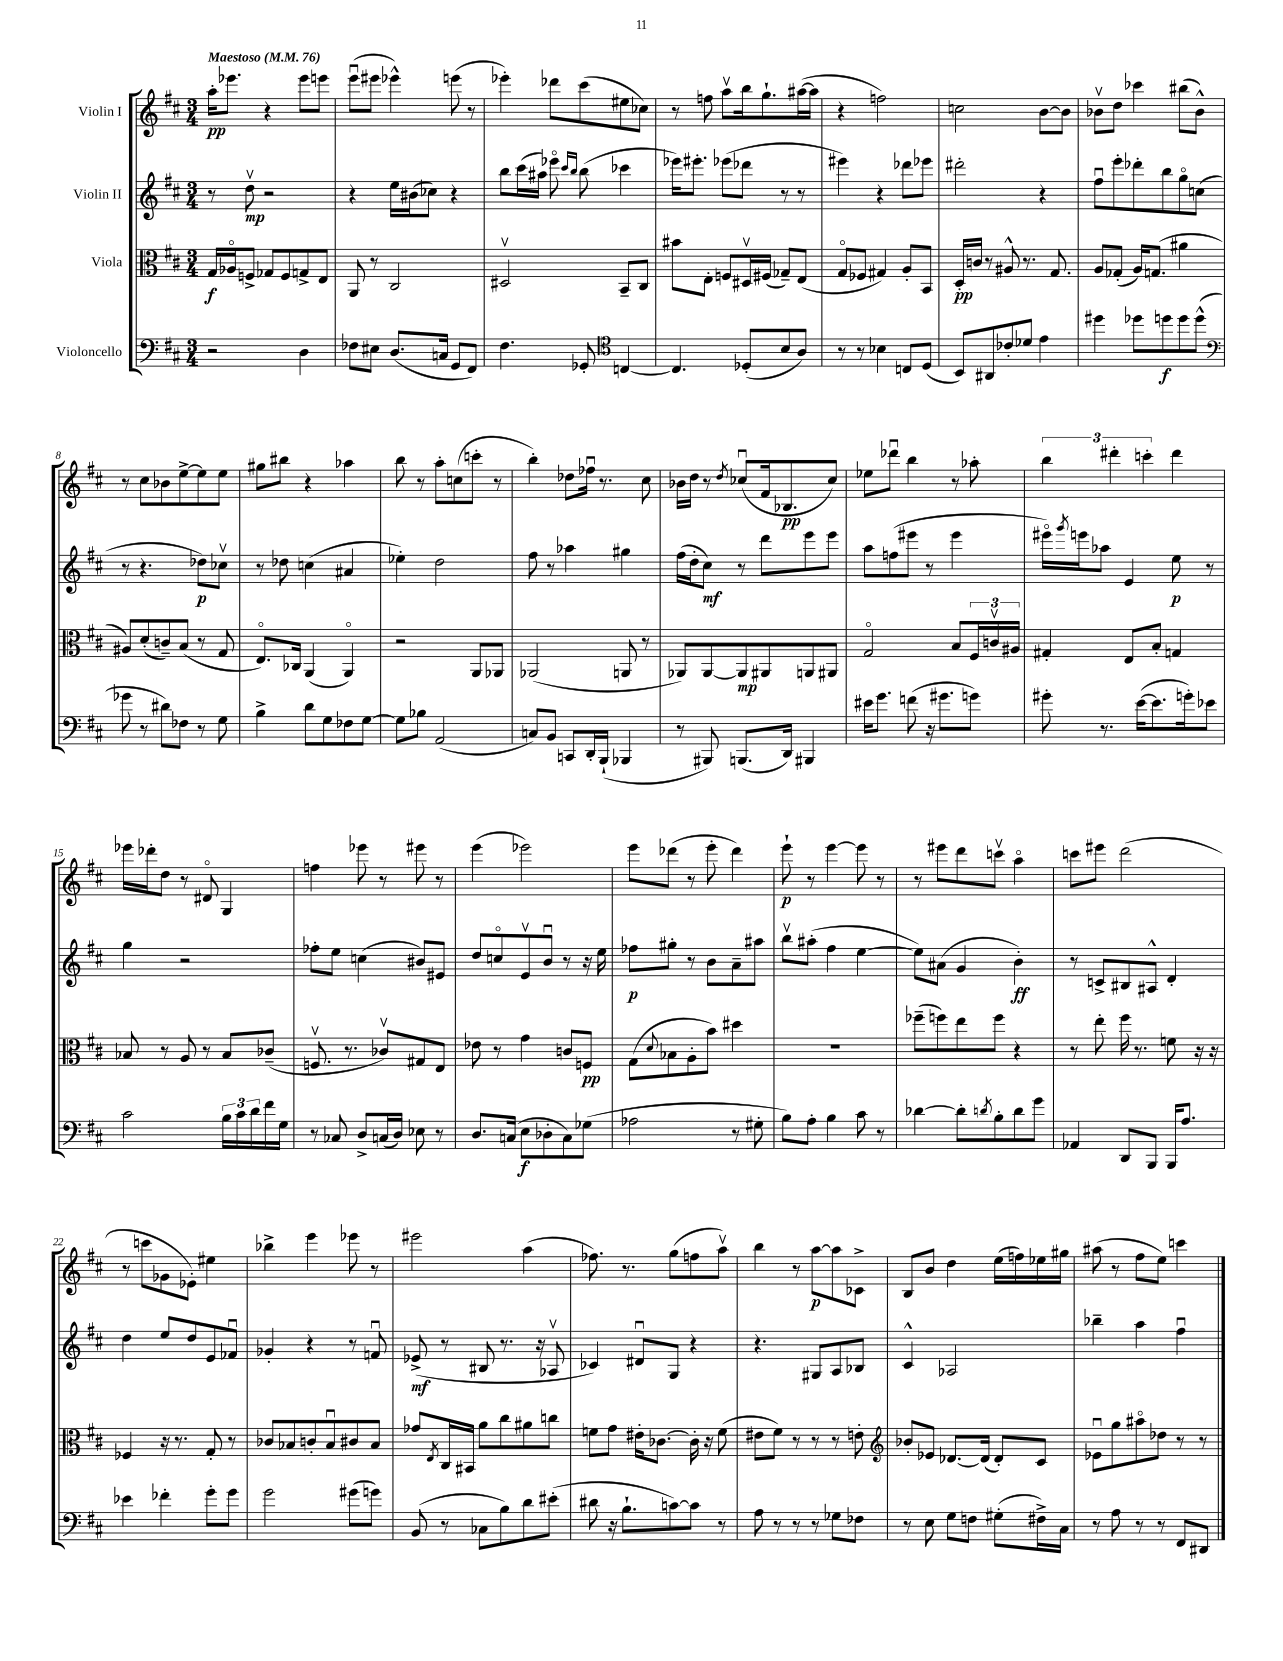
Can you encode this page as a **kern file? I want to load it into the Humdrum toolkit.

**kern	**kern	**kern	**kern
*staff4	*staff3	*staff2	*staff1
*clefF4	*clefC3	*clefG2	*clefG2
*k[f#c#]	*k[f#c#]	*k[f#c#]	*k[f#c#]
*M3/4	*M3/4	*M3/4	*M3/4
*MM76	*MM76	*MM76	*MM76
2r	16G	8r	16aa'
.	16A-o	.	8.eee-
.	8F^	8ddv	.
.	8G-	2r	4r
.	8F	.	.
4D	8G^	.	8eee-
.	8E	.	8eee
=	=	=	=
8F-	8AA	4r	(8eeeu
8E#	8r	.	8eee#
(8.D	2C#	16ee	4eee-^^)
.	.	(16b#	.
.	.	8cc-)	.
16C	.	.	.
8GG	.	4r	(8eee
8FF#)	.	.	8r
=	=	=	=
4.F#	2D#v	8bb	4eee-')
.	.	(16ccc#	.
.	.	16aa#)	.
.	.	8eee-o	8ddd-
.	.	16qqccc#	.
.	.	16qqbb	.
8GG-'	.	(8bb	(8ccc#
*clefC4	*	*	*
[4C	8BB~	4ccc-	8ee#
.	8C#	.	8cc-)
=	=	=	=
4.C]	8b#	16eee-)	8r
.	.	8.eee#'	.
.	8E'	.	8ff
.	8F	(8eee-	8aav
(8D-'	16D#v	8ddd-	16bb
.	(16F#	.	8.gg`
8B	8G-~)	8r	.
8A)	(8E	8r	([16aa#
.	.	.	16aa#]
=	=	=	=
8r	8Go	4eee#)	4r
8r	8F-	.	.
4B-	4G#)	4r	2ff)
8C	8A'	8ddd-	.
(8D	8BB	8eee-	.
=	=	=	=
8BB)	16D'	2ddd#'	2cc
.	16c	.	.
8AA#	8r	.	.
8c-'	8A#^^	.	.
8d-	8.r	.	.
4e	.	4r	[8b
.	8.G	.	.
.	.	.	8b]
=	=	=	=
4dd#	8A	8ff#u	8b-v
.	(8G-'	8eee'	8dd
8dd-	16A)	8ddd-'	4ccc-
.	(8.G	.	.
8dd	.	8bb	.
8dd	4a#	8ggo	(8bb#
(8dd^^	.	(8cc	8b-^^)
=	=	=	=
*clefF4	*	*	*
8g-	8A#)	8r	8r
8r	(8d'	4.r	8cc#
8d#)	8c~)	.	8b-
8F-	(8B	.	[8ee^
8r	8r	8dd-)	8ee]
8G	8G	8cc-v	8ee
=	=	=	=
4B^	8.Eo)	8r	8gg#
.	.	8dd-	8bb#
.	16C-	.	.
8d	(4AA	(4cc	4r
8G	.	.	.
8F-	4AAo)	4a#	4aa-
[8G	.	.	.
=	=	=	=
8G]	2r	4ee-')	8bb
8B-	.	.	8r
(2AA	.	2dd	8aa'
.	.	.	(8cc
.	8AA	.	8ccc'
.	8AA-	.	8r
=	=	=	=
8C)	(2AA-	8ff#	4bb')
8BB	.	8r	.
8CC	.	4aa-	8dd-
16DD'	.	.	16ff-u
(16BBB`	.	.	8.r
4BBB-	8AA	4gg#	.
.	8r	.	8cc#
=	=	=	=
8r	8AA-)	(16ff#	16b-
.	.	16dd'	16dd
8BBB#)	[8AA-	8cc#)	8r
.	.	.	8qdd
(8.BBB	8AA-]	8r	(8cc-u
.	8AA#	8ddd	16f#
16DD)	.	.	8.B-
4BBB#	8AA	8eee	.
.	8AA#	8eee	8cc-)
=	=	=	=
16e#	2Go	8aa	8ee-
8.g	.	.	.
.	.	(8ff	8ddd-u
(8f	.	8eee#	4bb
16r	.	8r	.
8.g#	.	.	.
.	8B	4eee#	8r
8g)	24F#	.	8aa-'
.	24cv	.	.
.	24A#	.	.
=	=	=	=
8g#'	4G#'	16eee#o)	6bb
.	.	8qggg	.
.	.	16eee	.
8.r	.	8aa-	.
.	.	.	6ddd#'
.	8E	4e	.
([16e	.	.	.
.	.	.	6ccc'
8.e]	8B'	.	.
.	4G	8ee	4ddd#
16g')	.	.	.
8e-	.	8r	.
=	=	=	=
2c#	8B-	4gg	16eee-
.	.	.	16ddd-'
.	8r	.	8dd
.	8A	2r	8r
.	8r	.	8d#o
24B	8B-	.	4G
24c#	.	.	.
24d	.	.	.
16f#	(8c-~	.	.
16G	.	.	.
=	=	=	=
8r	8.Fv	8ff-'	4ff
8C-	.	8ee	.
.	8.r	.	.
8D^	.	(4cc	8eee-
(16C	8c-v)	.	8r
16D)	.	.	.
8E-	8G#	8b#)	8eee#
8r	8E	8e#	8r
=	=	=	=
8.D	8e-	8dd	(4eee
.	8r	8cco	.
(16C	.	.	.
8E	4g	8ev	2eee-)
8D-'	.	8bu	.
8C)	8c	8r	.
(8G-	8F	16r	.
.	.	16ee	.
=	=	=	=
2A-	(8G	8ff-	8eee
.	8qqd	.	.
.	8B-	8gg#'	(8ddd-
.	8A'	8r	8r
.	8b)	8b	8eee'
8r	4dd#	8a~	4ddd-)
8G#'	.	8aa#	.
=	=	=	=
8B)	2.r	8bbv	8eee`
8A'	.	(8aa#'	8r
4B	.	4ff#	[4eee
8c#	.	[4ee	8eee]
8r	.	.	8r
=	=	=	=
[4d-	(8ff-~	8ee])	8r
.	8ff)	(8a#	8eee#
8d-']	8ee	4g	8ddd
8qd	.	.	.
8B'	8ff	.	8cccv
8d	4r	4b')	4aao
8g	.	.	.
=	=	=	=
4AA-	8r	8r	8ccc
.	8ee'	8c^	8eee#
8DD	16ff#	8B#	(2ddd
.	8.r	.	.
8BBB	.	8A#^^	.
16BBB	8f	4d'	.
8.A	.	.	.
.	16r	.	.
.	16r	.	.
=	=	=	=
4e-	4F-	4dd	8r
.	.	.	8ccc
4f-'	16r	8ee	8g-
.	8.r	.	.
.	.	8dd	8e-')
8g'	8G'	8e	4ee#
8g	8r	8f-u	.
=	=	=	=
2g	8c-	4g-'	4bb-^
.	8B-	.	.
.	8c'	4r	4eee
.	8B-u	.	.
(8g#	8c#	8r	8eee-
8g)	8B-	8fu	8r
=	=	=	=
(8BB	8g-	(8e-^	2eee#
.	8qE	.	.
8r	16C#	8r	.
.	16BB#	.	.
8C-	8a	8B#	.
8B)	8cc#	8.r	.
8d	8a#	.	(4aa
.	.	16r	.
(8e#'	8cc	8A-v	.
=	=	=	=
8d#	8f	4c-)	8.ff-)
16r	8g	.	.
8.B`	.	.	8.r
.	16e#'	8d#u	.
.	[8.c-	.	.
[8c)	.	8G	(8gg
8c]	16c-']	4r	8ff
.	16r	.	.
8r	(8f	.	8aav)
=	=	=	=
8A	8e#	4.r	4bb
8r	8f#)	.	.
8r	8r	.	8r
8r	8r	8G#	[8aa
8G-	8r	8A	8aa]
8F-	8e'	8B-	8c-^
=	=	=	=
*	*clefG2	*	*
8r	8b-'	4c#^^	8B
8E	8e-	.	8b
8G	[8.d-	2A-	4dd
8F	.	.	.
.	(16d-]	.	.
(8G#'	8d-')	.	(16ee
.	.	.	16ff)
16F#^)	8c#	.	16ee-
16C#	.	.	16gg#
=	=	=	=
8r	8e-u	4bb-~	(8aa#
8A	8gg	.	8r
8r	8aa#o	4aa	8ff#
8r	8dd-	.	8ee)
8FF#	8r	4ff#u	4ccc
8DD#	8r	.	.
==	==	==	==
*-	*-	*-	*-
